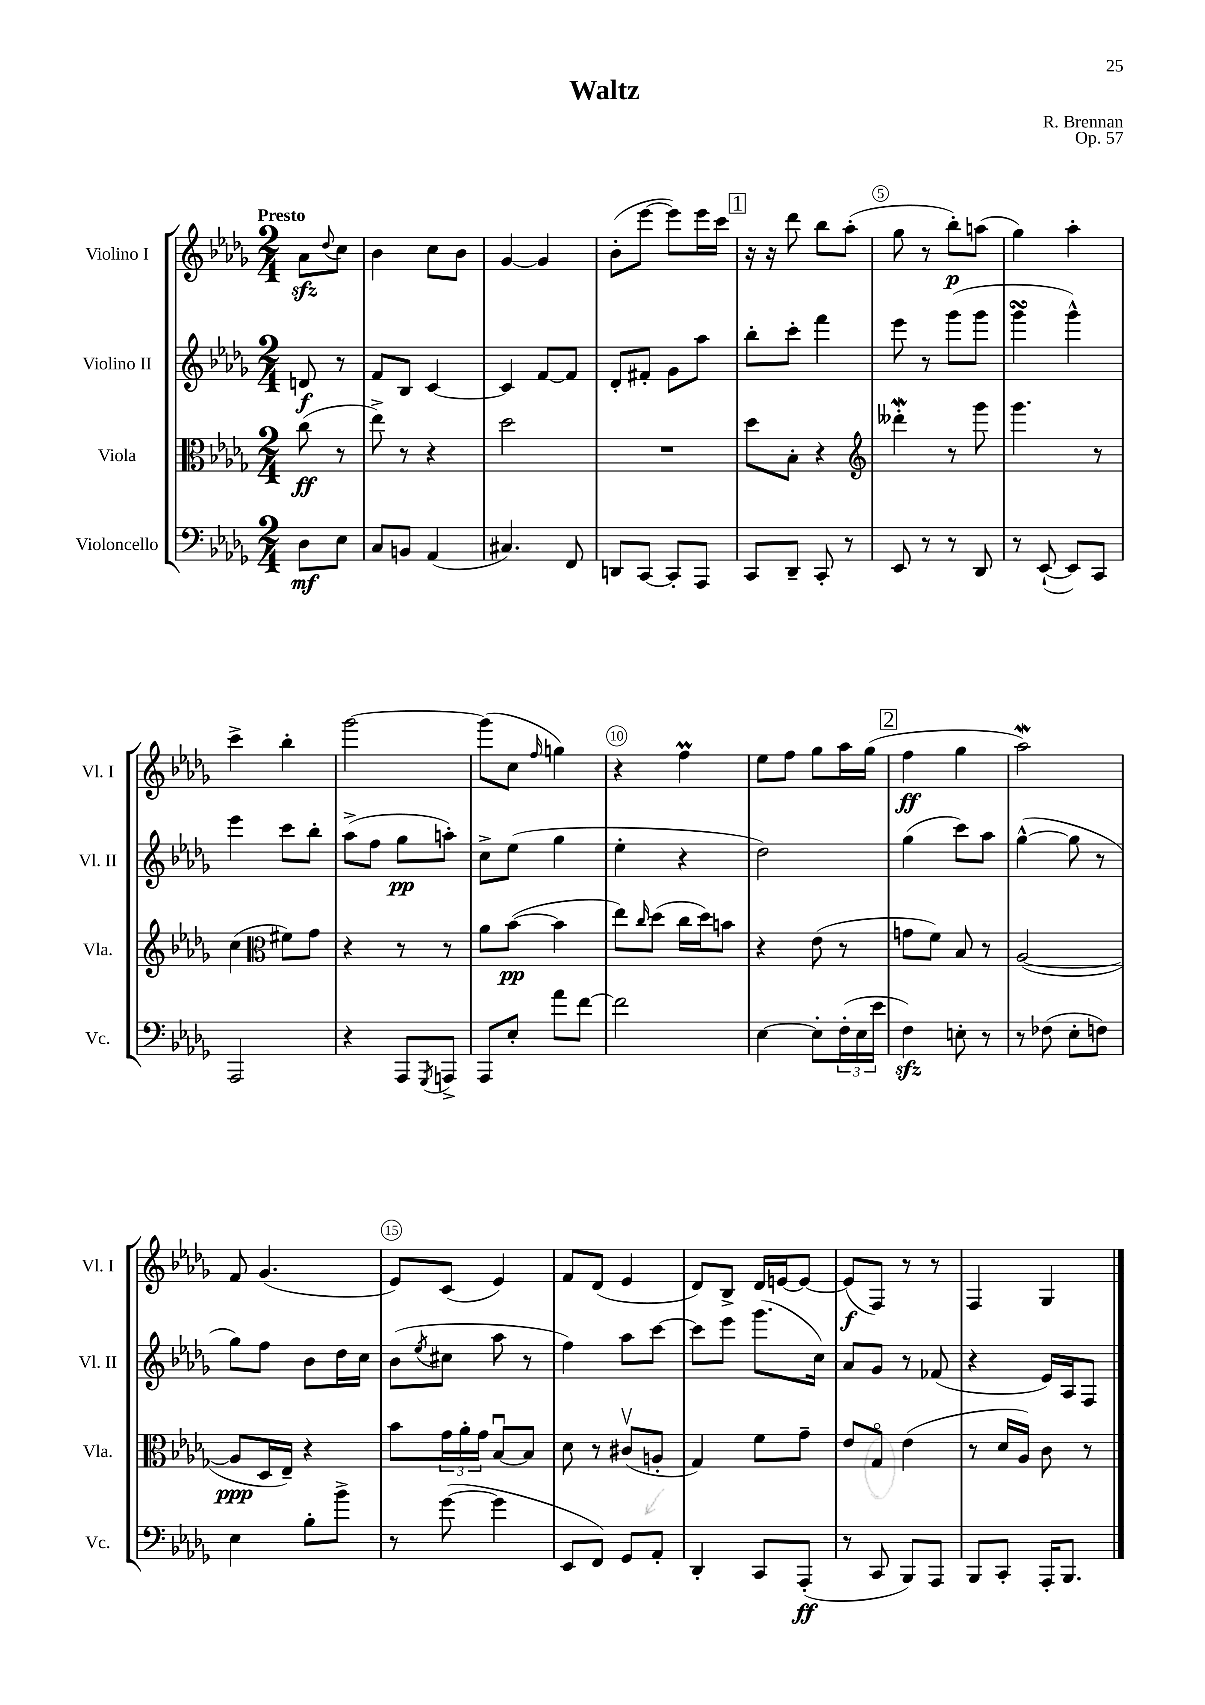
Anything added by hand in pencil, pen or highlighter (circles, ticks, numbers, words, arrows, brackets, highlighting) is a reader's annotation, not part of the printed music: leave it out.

**kern	**kern	**kern	**kern
*staff4	*staff3	*staff2	*staff1
*clefF4	*clefC3	*clefG2	*clefG2
*k[b-e-a-d-g-]	*k[b-e-a-d-g-]	*k[b-e-a-d-g-]	*k[b-e-a-d-g-]
*M2/4	*M2/4	*M2/4	*M2/4
8D-	(8cc	8d	8a-
.	.	.	8qqdd-
8E-	8r	8r	8cc
=	=	=	=
8C	8ee-^)	8f	4b-
8BB	8r	8B-	.
(4AA-	4r	[4c	8cc
.	.	.	8b-
=	=	=	=
4.C#)	2dd-	4c]	[4g-
.	.	[8f	4g-]
8FF	.	8f]	.
=	=	=	=
8DD	2r	8d-'	(8b-'
[8CC	.	8f#'	[8eee-
8CC']	.	8g-	8eee-])
8AAA-	.	8aa-	16eee-
.	.	.	16ccc
=	=	=	=
8CC	8dd-	8bb-'	16r
.	.	.	16r
8DD-~	8B-'	8ccc'	8ddd-
8CC'	4r	4fff	8bb-
8r	.	.	(8aa-'
=	=	=	=
*	*clefG2	*	*
8EE-	4ddd--'	8eee-	8gg-
8r	.	8r	8r
8r	8r	(8ggg-	8bb-')
8DD-	8ggg-	8ggg-	(8aa
=	=	=	=
8r	4.ggg-	4ggg-	4gg-)
([8EE-`	.	.	.
8EE-])	.	4ggg-^^)	4aa-'
8CC	8r	.	.
=	=	=	=
2AAA-	(4cc	4eee-	4ccc^
*	*clefC3	*	*
.	8f#)	8ccc	4bb-'
.	8g-	8bb-'	.
=	=	=	=
4r	4r	(8aa-^	[2ggg-
.	.	8ff	.
8AAA-	8r	8gg-	.
8qGGG-	.	.	.
8AAA^	8r	8aa')	.
=	=	=	=
8AAA-	8a-	8cc^	(8ggg-]
8E-'	([8b-	(8ee-	8cc
.	.	.	16qqff
8a-	4b-]	4gg-	4gg)
[8f	.	.	.
=	=	=	=
2f]	8ee-)	4ee-'	4r
.	16qqcc	.	.
.	(8dd-	.	.
.	16cc	4r	4ff
.	16dd-)	.	.
.	8b	.	.
=	=	=	=
[4E-	4r	2dd-)	8ee-
.	.	.	8ff
8E-']	(8e-	.	8gg-
(24F'	8r	.	16aa-
24E-	.	.	.
.	.	.	(16gg-
24e-	.	.	.
=	=	=	=
4F)	8g	(4gg-	4ff
.	8f)	.	.
8E'	8B-	8ccc)	4gg-
8r	8r	8aa-	.
=	=	=	=
8r	([2A-	([4gg-^^	2aa-)
(8F-	.	.	.
8E-'	.	8gg-]	.
8F)	.	8r	.
=	=	=	=
4E-	8A-]	8gg-)	8f
.	16D-	8ff	(4.g-
.	16E-~)	.	.
8B-'	4r	8b-	.
8b-^	.	16dd-	.
.	.	16cc	.
=	=	=	=
8r	8b-	(8b-	8e-)
.	.	8qee-	.
([8g-	24g-	8cc#	(8c
.	24a-'	.	.
.	24g-	.	.
4g-]	[8B-u	8aa-	4e-)
.	8B-]	8r	.
=	=	=	=
8EE-	8d-	4ff)	8f
8FF)	8r	.	(8d-
8GG-	(8c#v	8aa-	4e-
8AA-'	8A'	[8ccc	.
=	=	=	=
4DD-'	4G-)	8ccc]	8d-)
.	.	8eee-	8B-^
8CC	8f	(8.ggg-	16d-
.	.	.	[16e
(8AAA-'	8g-~	.	8e_
.	.	16cc)	.
=	=	=	=
8r	8e-	8a-	(8e]
8CC	8G-o	8g-	8F)
8BBB-)	(4e-	8r	8r
8AAA-	.	(8f-	8r
=	=	=	=
8BBB-	8r	4r	4F
8CC'	16d-	.	.
.	16A-)	.	.
16AAA-'	8c	16e-)	4G-
8.BBB-	.	16A-	.
.	8r	8F	.
==	==	==	==
*-	*-	*-	*-
